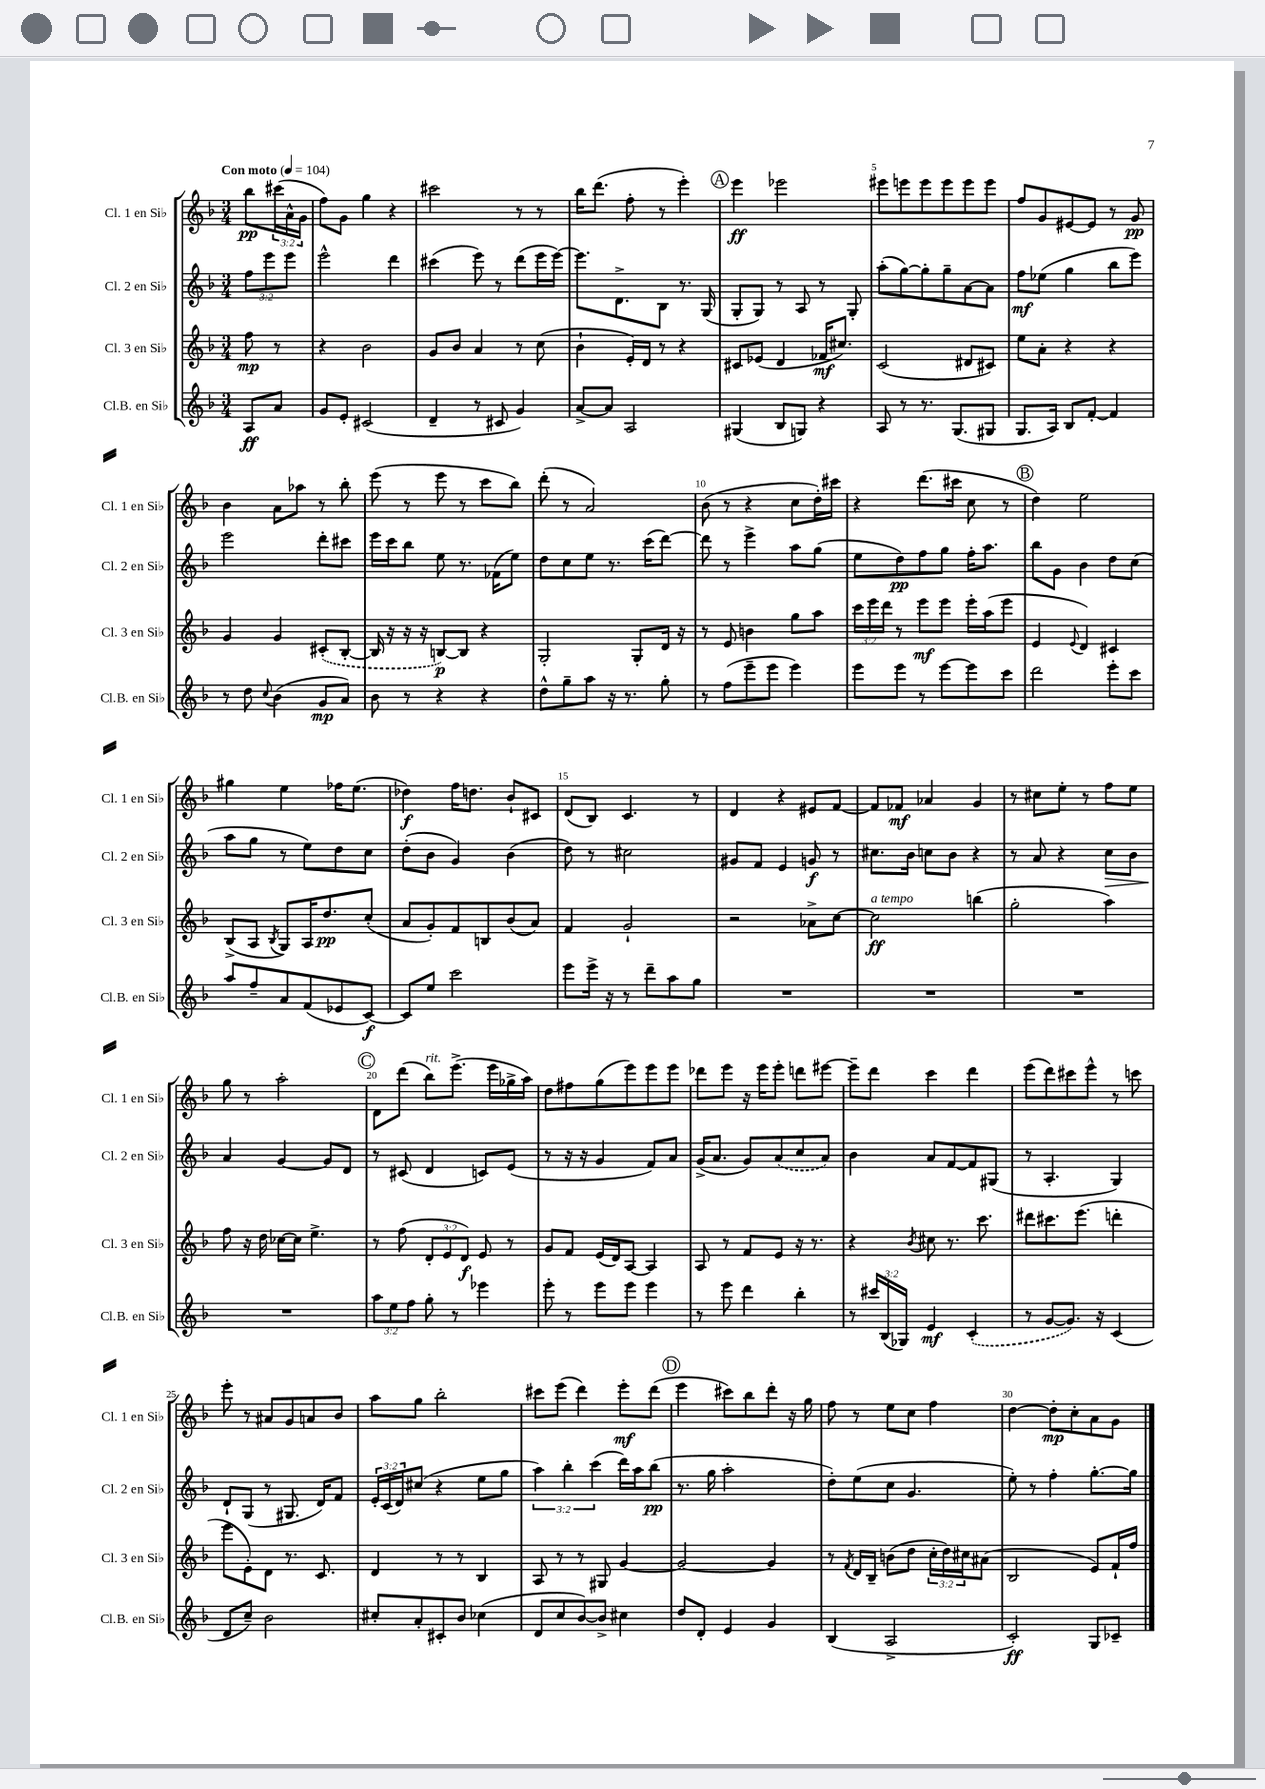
<<
\new StaffGroup <<
\new Staff = "s0" \with { instrumentName = "Cl. 1 en Sib" shortInstrumentName = "Cl. 1 en Sib" } {
    \clef treble \key f \major \numericTimeSignature \time 3/4 \override Staff.TupletNumber.text = #tuplet-number::calc-fraction-text \partial 4 \tempo "Con moto" 4 = 104
    bes''8\pp \tuplet 3/2 { cis'''16( a'16-^ g'16 } |
    f''8) g'8 g''4 r4 |
    cis'''2 r8 r8 |
    bes''16 d'''8.( f''8-. r8 e'''4-.) |
    \mark \markup { \circle "A" } e'''4\ff ees'''2 |
    eis'''8 e'''8 e'''8 e'''8 e'''8 e'''8 |
    f''8 g'8 eis'8~ eis'8 r8 g'8\pp |
    bes'4 a'8 aes''8 r8 bes''8-. |
    e'''8( r8 e'''8 r8 c'''8 bes''8) |
    d'''8-.( r8 a'2) |
    bes'8( r8 r4 c''8 d''16-.) cis'''16 |
    r4 d'''8.( cis'''16 c''8 r8 |
    \mark \markup { \circle "B" } d''4) e''2 |
    gis''4 e''4 fes''16 e''8.( |
    des''4\f) f''16 d''8. bes'8-! cis'8 |
    d'8( bes8) c'4. r8 |
    d'4 r4 eis'8 f'8~ |
    f'8 fes'8\mf aes'4 g'4 |
    r8 cis''8 e''8-. r8 f''8 e''8 |
    g''8 r8 a''2-. |
    \mark \markup { \circle "C" } d'8 d'''8( bes''8^\markup { \italic "rit." }) e'''8.->( e'''16 ges''16-> a''16) |
    d''8 fis''8 g''8( e'''8) e'''8 e'''8 |
    des'''8 e'''8 r16 e'''16 e'''8-. d'''8 eis'''8~ |
    eis'''8-- d'''8 c'''4 d'''4 |
    e'''8( d'''8) cis'''8 e'''8-^ r8 c'''8 |
    e'''8-. r8 ais'8 g'8 a'8 bes'8 |
    a''8 g''8 bes''2-. |
    cis'''8 e'''8( d'''4) e'''8-.\mf d'''8( |
    \mark \markup { \circle "D" } e'''4 cis'''8) bes''8 d'''8-. r16 g''16 |
    f''8 r8 e''8 c''8 f''4 |
    d''4~ d''8-.\mp c''8-. a'8 g'8 \bar "|." |
}
\new Staff = "s1" \with { instrumentName = "Cl. 2 en Sib" shortInstrumentName = "Cl. 2 en Sib" } {
    \clef treble \key f \major \numericTimeSignature \time 3/4 \override Staff.TupletNumber.text = #tuplet-number::calc-fraction-text \partial 4
    \tuplet 3/2 { f''8 e'''8 e'''8 } |
    e'''2-^ d'''4 |
    cis'''4( e'''8) r8 d'''8( e'''16 e'''16~) |
    e'''8. d'8.-> bes8 r8. g16( |
    \mark \markup { \circle "A" } g8-. g8) r8 a8 r8 g8-. |
    a''8-.( g''8~) g''8-. g''8-- a'8~ a'8 |
    f''8\mf ees''8( g''4 bes''8 e'''8) |
    e'''2 d'''8-. cis'''8 |
    e'''16 c'''16 bes''8 e''8 r8. fes'16( e''8) |
    d''8 c''8 e''8 r8. c'''16( d'''8~) |
    d'''8 r8 e'''4-> a''8 g''8( |
    e''8 d''8\pp) f''8 g''8 f''16-. a''8. |
    \mark \markup { \circle "B" } bes''8 g'8 bes'4 d''8 c''8( |
    a''8 g''8 r8 e''8) d''8 c''8 |
    d''8-.( bes'8 g'4) bes'4( |
    d''8) r8 cis''2 |
    gis'8 f'8 e'4 g'8\f r8 |
    cis''8. bes'16 c''8 bes'8 r4 |
    r8 a'8 r4 c''8\> bes'8 |
    a'4\! g'4~ g'8 d'8 |
    \mark \markup { \circle "C" } r8 cis'8( d'4 c'8) e'8( |
    r8 r16 r16 g'4 f'8) a'8 |
    g'16->( a'8. g'8) \once \slurDashed a'8( c''8 a'8) |
    bes'4 a'8 f'8~ f'8 gis8( |
    r8 a4.-. g4) |
    d'8-! g8( r8 gis8. d'16) f'8 |
    \tuplet 3/2 { e'16-. c'16( d'16) } cis''8( r4 e''8 g''8 |
    \tuplet 3/2 { a''4) bes''4-. c'''4( } d'''16) a''16 bes''8\pp( |
    \mark \markup { \circle "D" } r8. g''16 a''2-. |
    d''8-.) e''8( c''8 g'4. |
    e''8-.) r8 f''4-. g''8.~-. g''16 \bar "|." |
}
\new Staff = "s2" \with { instrumentName = "Cl. 3 en Sib" shortInstrumentName = "Cl. 3 en Sib" } {
    \clef treble \key f \major \numericTimeSignature \time 3/4 \override Staff.TupletNumber.text = #tuplet-number::calc-fraction-text \partial 4
    f''8\mp r8 |
    r4 bes'2 |
    g'8 bes'8 a'4 r8 c''8( |
    bes'4-! e'16-.) d'16 r8 r4 |
    \mark \markup { \circle "A" } cis'8 ees'8( d'4 fes'16\mf cis''8.) |
    c'2( dis'8 cis'8) |
    e''8 a'8-. r4 r4 |
    g'4 g'4 \once \slurDashed cis'8-.( bes8~-. |
    bes16 r16 r16 r16 b8~\p) b8 r4 |
    g2-. g8-. d'16 r16 |
    r8 e'8 b'4 g''8 a''8 |
    \tuplet 3/2 { c'''16 e'''16 d'''16 } r8 e'''8\mf e'''8 e'''16-. a''16( e'''8 |
    \mark \markup { \circle "B" } e'4 \appoggiatura { e'8 } d'4) cis'4 |
    bes8->( a8 \acciaccatura { bes8 } g8) a16 d''8.\pp c''8-.( |
    a'8 g'8-.) f'8 b8 bes'8( a'8) |
    f'4 g'2-! |
    r2 aes'8-> c''8~ |
    c''2\ff^\markup { \italic "a tempo" } b''4( |
    g''2-. a''4) |
    f''8 r16 d''16 ces''16~ ces''16 e''4.-> |
    \mark \markup { \circle "C" } r8 f''8( \tuplet 3/2 { d'8-. e'8 d'8\f) } e'8 r8 |
    g'8 f'8 e'16( d'16) a8~ a4 |
    a8 r8 f'8 e'8 r16 r8. |
    r4 \acciaccatura { bes'8 } cis''8 r8. c'''8. |
    dis'''8 cis'''8. e'''8.( d'''4-. |
    e'''8 e'8-.) d'8 r8. c'8. |
    d'4 r8 r8 bes4 |
    a8 r8 r8 gis8 g'4~ |
    \mark \markup { \circle "D" } g'2~ g'4 |
    r8 \acciaccatura { f'8 } d'16 bes16-- b'8( d''8 \tuplet 3/2 { c''16-. d''16) cis''16 } ais'8( |
    bes2 e'8) f'16-! f''16 \bar "|." |
}
\new Staff = "s3" \with { instrumentName = "Cl.B. en Sib" shortInstrumentName = "Cl.B. en Sib" } {
    \clef treble \key f \major \numericTimeSignature \time 3/4 \override Staff.TupletNumber.text = #tuplet-number::calc-fraction-text \partial 4
    a8\ff a'8 |
    g'8 e'8-. cis'2( |
    d'4-- r8 cis'8 g'4) |
    a'8~-> a'8 a2 |
    \mark \markup { \circle "A" } gis4( bes8 g8) r4 |
    a8 r8 r8. g8.( gis8 |
    g8. a16) bes8 f'8~-. f'4 |
    r8 d''8 \appoggiatura { c''8 } bes'4( g'8\mp a'8) |
    bes'8 r8 r4 r4 |
    d''8-^ g''8-- a''8 r16 r8. g''8-. |
    r8 f''8( e'''8-- e'''8 e'''4) |
    e'''8 e'''8 r8 e'''8~ e'''8 c'''8 |
    \mark \markup { \circle "B" } d'''2 e'''8-. c'''8 |
    a''8 f''8-- a'8 f'8( ees'8 c'8~\f) |
    c'8 e''8 c'''2 |
    e'''8 e'''16-> r16 r8 d'''8-- a''8 g''8 |
    R2. |
    R2. |
    R2. |
    R2. |
    \mark \markup { \circle "C" } \tuplet 3/2 { a''8 e''8 f''8 } g''8-. r8 ees'''4 |
    e'''8-. r8 e'''8 e'''8 e'''4 |
    r8 e'''8 d'''4 bes''4-. |
    r8 \tuplet 3/2 { cis'''16 bes16( ges16) } e'4\mf \once \slurDashed c'4-.( |
    r8 g'8~ g'8.) r16 c'4( |
    d'8 c''8--) bes'2 |
    cis''8-. a'8-. cis'8-. bes'8 ces''4( |
    d'8 c''8 bes'8~) bes'8-> cis''4 |
    \mark \markup { \circle "D" } d''8 d'8-. e'4 g'4 |
    bes4( a2-> |
    c'2-.\ff) g8 ces'8-- \bar "|." |
}
>>
>>
\layout { \context { \Score \override BarNumber.break-visibility = ##(#f #t #t) barNumberVisibility = #(every-nth-bar-number-visible 5) } }
